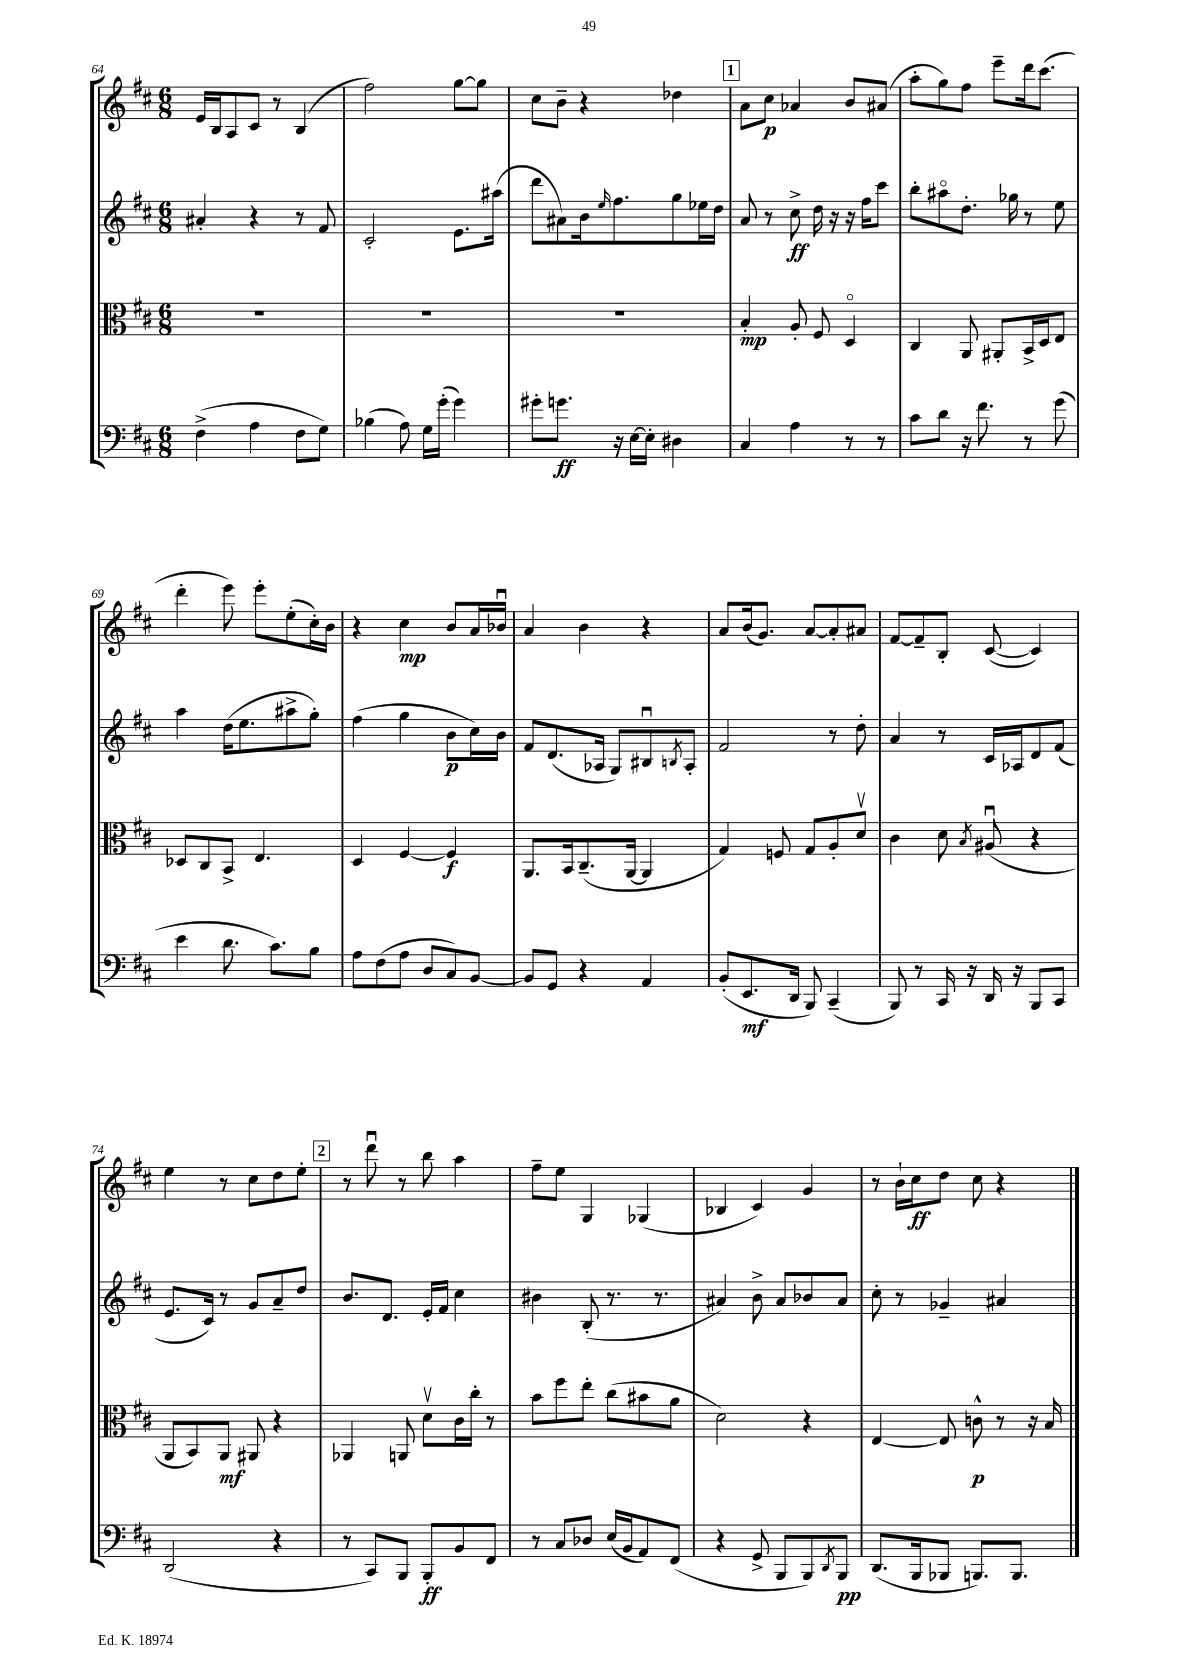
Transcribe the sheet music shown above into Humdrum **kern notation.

**kern	**kern	**kern	**kern
*staff4	*staff3	*staff2	*staff1
*clefF4	*clefC3	*clefG2	*clefG2
*k[f#c#]	*k[f#c#]	*k[f#c#]	*k[f#c#]
*M6/8	*M6/8	*M6/8	*M6/8
(4F#^	2.r	4a#'	16e
.	.	.	16B
.	.	.	8A
4A	.	4r	8c#
.	.	.	8r
8F#	.	8r	(4B
8G)	.	8f#	.
=	=	=	=
(4B-	2.r	2c#'	2ff#)
8A)	.	.	.
16G	.	.	.
(16g'	.	.	.
4g)	.	8.e	[8gg
.	.	.	8gg]
.	.	(16aa#	.
=	=	=	=
8g#'	2.r	8ddd	8cc#
8.g	.	8a#)	8b~
.	.	16b	4r
.	.	16qqee	.
16r	.	8.ff#	.
[16E	.	.	.
16E']	.	.	.
4D#	.	8gg	4dd-
.	.	16ee-	.
.	.	16dd	.
=	=	=	=
4C#	4B'	8a	8a
.	.	8r	8cc#
4A	8A'	8cc#^	4a-
.	8F#	16dd	.
.	.	16r	.
8r	4Do	16r	8b
.	.	16ff#	.
8r	.	8ccc#	(8a#
=	=	=	=
8c#	4C#	8bb'	8aa'
8d	.	8aa#o	8gg)
16r	8AA	8.dd'	8ff#
8.f#	.	.	.
.	8AA#'	.	8eee~
.	.	16gg-	.
8r	16BB^	8r	16ddd
.	16D	.	(8.ccc#
(8g	8E	8ee	.
=	=	=	=
4e	8D-	4aa	4ddd'
.	8C#	.	.
8.d	8BB^	(16dd	8eee)
.	.	8.ee	.
.	4.E	.	8eee'
8.c#)	.	.	.
.	.	8aa#^	(8ee'
8B	.	8gg')	16cc#')
.	.	.	16b
=	=	=	=
8A	4D	(4ff#	4r
(8F#	.	.	.
8A	[4F#	4gg	4cc#
8D	.	.	.
8C#)	4F#]	8b	8b
[8BB	.	16cc#)	16a
.	.	16b	16b-u
=	=	=	=
8BB]	8.AA	8f#	4a
8GG	.	(8.d	.
.	16BB	.	.
4r	(8.C#~	.	4b
.	.	16A-	.
.	.	8G)	.
.	[16AA	.	.
4AA	4AA]	8B#u	4r
.	.	8qB	.
.	.	8A-'	.
=	=	=	=
(8BB'	4G)	2f#	8a
8.EE	.	.	(16b
.	.	.	8.g)
.	8F	.	.
16DD	.	.	.
8BBB)	8G	.	[8a
(4CC#~	8A'	8r	8a']
.	8dv	8dd'	8a#
=	=	=	=
8BBB)	4c#	4a	[8f#
8r	.	.	8f#~]
16CC#	8d	8r	8B'
16r	.	.	.
.	8qB	.	.
16DD	(8A#u	16c#	([8c#
16r	.	16A-	.
8BBB	4r	8d	4c#])
8CC#	.	(8f#	.
=	=	=	=
(2DD	8AA	8.e	4ee
.	8BB)	.	.
.	.	16c#)	.
.	8AA	8r	8r
.	8AA#	8g	8cc#
4r	4r	8a~	8dd
.	.	8dd	8ee'
=	=	=	=
8r	4AA-	8.b	8r
8CC#)	.	.	8dddu
.	.	8.d	.
8BBB	8AA	.	8r
8BBB'	8dv	16e'	8bb
.	.	16f#	.
8BB	16c#	4cc#	4aa
.	16cc#'	.	.
8FF#	8r	.	.
=	=	=	=
8r	8b	4b#	8ff#~
8C#	8ff#	.	8ee
8D-	8ee'	(8B'	4G
(16E	(8cc#	8.r	.
16BB	.	.	.
8AA)	8b#	.	(4G-
.	.	8.r	.
(8FF#	8a	.	.
=	=	=	=
4r	2d)	4a#)	4B-
8GG^	.	8b^	4c#)
8BBB	.	8a#	.
8BBB)	4r	8b-	4g
8qDD	.	.	.
8BBB	.	8a#	.
=	=	=	=
(8.DD	[4E	8cc#'	8r
.	.	8r	16b`
16BBB	.	.	16cc#
8BBB-	8E]	4g-~	8dd
8.BBB)	8c^^	.	8cc#
.	8r	4a#	4r
8.BBB	.	.	.
.	16r	.	.
.	16B	.	.
==	==	==	==
*-	*-	*-	*-
